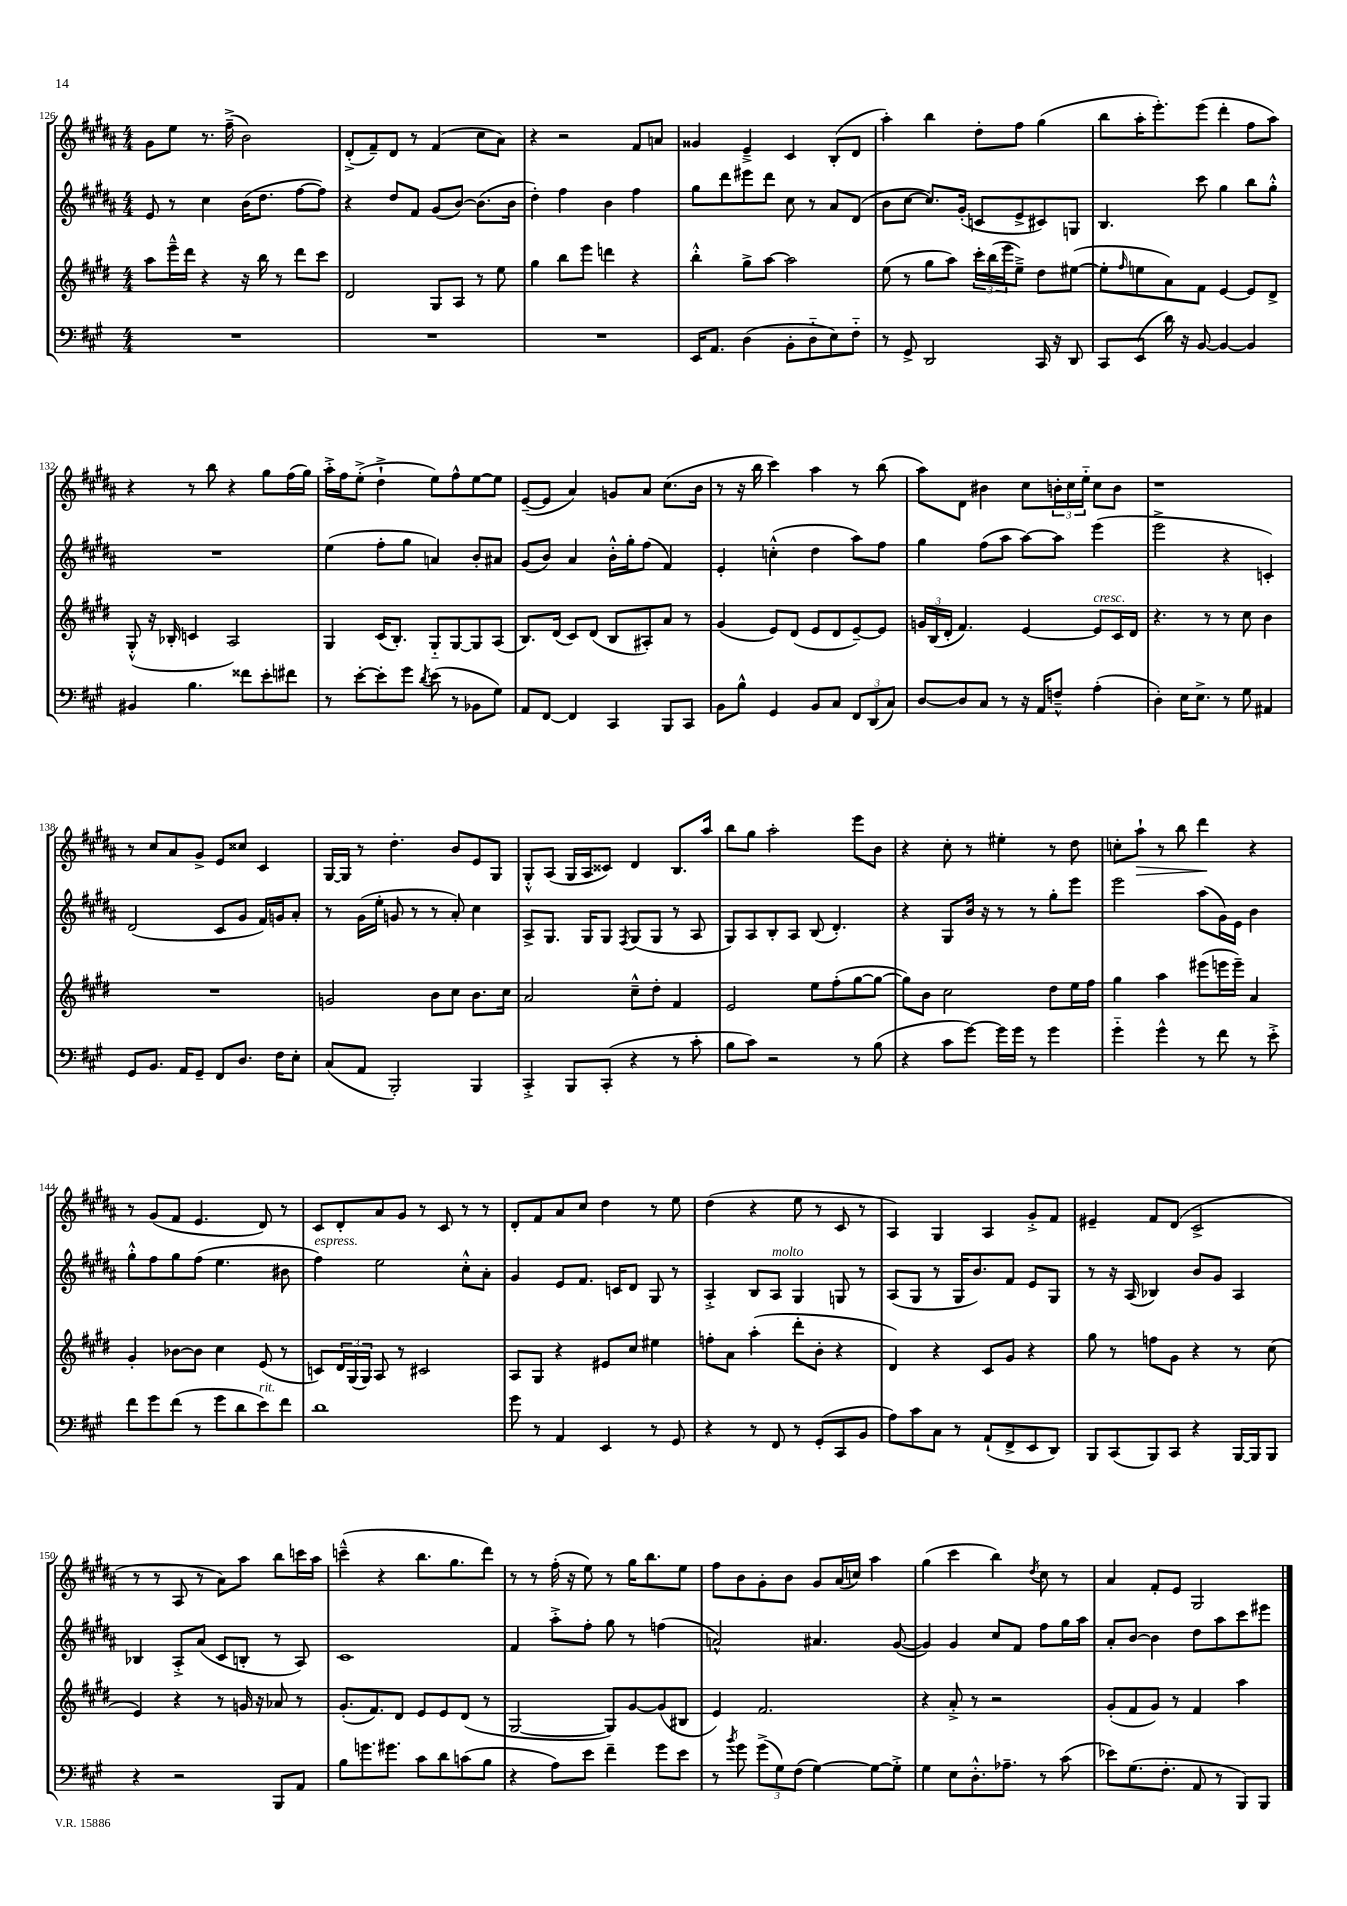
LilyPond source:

<<
\new StaffGroup <<
\new Staff = "s0" {
    \clef treble \key b \major \numericTimeSignature \time 4/4
    gis'8 e''8 r8. fis''16--->( b'2) |
    dis'8-.->( fis'8--) dis'8 r8 fis'4( cis''8 ais'8) |
    r4 r2 fis'8 a'8 |
    gisis'4 e'4---> cis'4 b8-.( dis'8 |
    ais''4-.) b''4 dis''8-. fis''8 gis''4( |
    b''8 ais''16-. e'''8.-.) e'''8( dis'''4-. fis''8 ais''8) |
    r4 r8 b''8 r4 gis''8 fis''16( gis''16) |
    ais''16-.-> fis''16 e''8-.->( dis''4-!-> e''8) fis''8-^ e''8~ e''8 |
    e'8~--( e'8 ais'4) g'8 ais'8 cis''8.( b'16 |
    r8 r16 b''16 cis'''4) ais''4 r8 b''8( |
    ais''8) dis'8 bis'4 cis''8 \tuplet 3/2 { b'16-. cis''16 e''16-_ } cis''8 b'8 |
    r1 |
    r8 cis''8 ais'8 gis'8-> e'8 cisis''8 cis'4 |
    gis16~ gis16 r8 dis''4.-. b'8 e'8 gis8 |
    gis8-.-^ ais8( gis16 ais16 cisis'8) dis'4 b8. ais''16 |
    b''8 gis''8 ais''2-. e'''8 b'8 |
    r4 cis''8-. r8 eis''4-. r8 dis''8 |
    c''8-. ais''8-!\> r8 b''8 dis'''4\! r4 |
    r8 gis'8( fis'8 e'4. dis'8) r8 |
    cis'8 dis'8-. ais'8 gis'8 r8 cis'8 r8 r8 |
    dis'8-. fis'8 ais'8 cis''8 dis''4 r8 e''8 |
    dis''4( r4 e''8 r8 cis'8 r8 |
    ais4) gis4 ais4 gis'8-.-> fis'8 |
    eis'4-- fis'8 dis'8( cis'2-> |
    r8 r8 ais8 r8 ais'8) ais''8 b''8 c'''16 ais''16 |
    c'''4---^( r4 b''8. gis''8. dis'''8) |
    r8 r8 fis''16-.( r16 e''8) r8 gis''16 b''8. e''8 |
    fis''8 b'8 gis'8-. b'8 gis'8 ais'16( c''16) ais''4 |
    gis''4( cis'''4 b''4) \acciaccatura { dis''8 } cis''8 r8 |
    ais'4 fis'8-. e'8 gis2 \bar "|." |
}
\new Staff = "s1" {
    \clef treble \key b \major \numericTimeSignature \time 4/4
    e'8 r8 cis''4 b'16( dis''8. fis''8~ fis''8) |
    r4 dis''8 fis'8 gis'8( b'8~) b'8.( b'16 |
    dis''4-.) fis''4 b'4 fis''4 |
    gis''8 dis'''8 eis'''8 dis'''8 cis''8 r8 ais'8 dis'8( |
    b'8 cis''8~ cis''8.) gis'16-.( c'8 e'8-> cis'8) g8 |
    b4. cis'''8 gis''4 b''8 gis''8-.-^ |
    R1 |
    e''4( fis''8-. gis''8 a'4) b'8-. ais'8 |
    gis'8( b'8) ais'4 b'16-.-^ gis''16-. fis''8( fis'4) |
    e'4-. c''4-.-^( dis''4 ais''8) fis''8 |
    gis''4 fis''8( ais''8 ais''8~) ais''8 e'''4( |
    e'''2-> r4 c'4-.) |
    dis'2( cis'8 gis'8 fis'16) g'16 ais'8-. |
    r8 gis'16( e''16-. g'8 r8 r8 ais'8-.) cis''4 |
    ais8-> gis8. gis16 gis8 \acciaccatura { fis8 } gis8( gis8 r8 ais8 |
    gis8) ais8 b8-. ais8 b8( dis'4.-.) |
    r4 gis8 b'16 r16 r8 r8 gis''8-. e'''8 |
    e'''2 ais''8( gis'16) e'16 b'4 |
    gis''8-.-^ fis''8 gis''8 fis''8( e''4. bis'8 |
    fis''4^\markup { \italic "espress." }) e''2 cis''8-.-^ ais'8-. |
    gis'4 e'8 fis'8. c'16 dis'8 gis8 r8 |
    ais4-.-> b8 ais8^\markup { \italic "molto" } gis4 g8 r8 |
    ais8( gis8 r8 gis16 b'8.) fis'8 e'8 gis8 |
    r8 r16 ais16( bes4) b'8 gis'8 ais4 |
    bes4 ais8-.-> ais'8( cis'8 b8-. r8 ais8) |
    cis'1 |
    fis'4 ais''8-.-> fis''8-. gis''8 r8 f''4( |
    a'2-^) ais'4. gis'8~( |
    gis'4) gis'4 cis''8 fis'8 fis''8 gis''16 ais''16 |
    ais'8-. b'8~ b'4 dis''8 ais''8 cis'''8 eis'''8 \bar "|." |
}
\new Staff = "s2" {
    \clef treble \key e \major \numericTimeSignature \time 4/4
    a''8 e'''16---^ dis'''16 r4 r16 b''16 r8 dis'''8 cis'''8 |
    dis'2 gis8 a8 r8 e''8 |
    gis''4 b''8 e'''8 d'''4 r4 |
    b''4-.-^ gis''8-> a''8~ a''2 |
    e''8( r8 gis''8 a''8) \tuplet 3/2 { cis'''16-. b''16( e'''16 } e''8--->) dis''8 eis''8~( |
    eis''8-. \grace { fis''16 } e''8 a'8) fis'8 e'4~ e'8 dis'8-> |
    gis8-.-^( r16 bes16-. c'4 a2) |
    gis4 cis'16( b8.-.) gis8-_ gis8~ gis8 a8( |
    b8.) dis'16( cis'8) dis'8( b8 ais8-.) a'8 r8 |
    gis'4( e'8) dis'8( e'8 dis'8 e'8~--) e'8 |
    \tuplet 3/2 { g'16 b16( dis'16-. } fis'4.) e'4~ e'8^\markup { \italic "cresc." } cis'16 dis'16 |
    r4. r8 r8 cis''8 b'4 |
    R1 |
    g'2 b'8 cis''8 b'8. cis''16 |
    a'2 cis''8---^ dis''8-. fis'4 |
    e'2 e''8 fis''8-.( gis''8~ gis''8~ |
    gis''8) b'8 cis''2 dis''8 e''16 fis''16 |
    gis''4 a''4 eis'''8( e'''16 e'''16--) a'4 |
    gis'4-. bes'8~ bes'8 cis''4 e'8( r8 |
    c'8) \tuplet 3/2 { dis'16 gis16( gis16) } a8 r8 cis'2 |
    a8 gis8 r4 eis'8 cis''8 eis''4 |
    f''8-. a'8 a''4-.( dis'''8-. b'8-. r4 |
    dis'4) r4 cis'8 gis'8 r4 |
    gis''8 r8 f''8 gis'8 r4 r8 cis''8( |
    e'4) r4 r8 g'16 r16 aes'8 r8 |
    gis'8.-.( fis'8.) dis'8 e'8 e'8 dis'8( r8 |
    gis2~ gis8) gis'8~ gis'8( bis8 |
    e'4) fis'2. |
    r4 a'8-.-> r8 r2 |
    gis'8-.( fis'8 gis'8) r8 fis'4 a''4 \bar "|." |
}
\new Staff = "s3" {
    \clef bass \key a \major \numericTimeSignature \time 4/4
    R1 |
    R1 |
    R1 |
    e,16 a,8. d4( b,8-. d8-_ e8) fis8-_ |
    r8 gis,8-> d,2 cis,16 r16 d,8 |
    cis,8 e,8( d'16) r16 b,8~ b,4~ b,4 |
    bis,4 b4. fisis'8 e'8-. fis'8 |
    r8 e'8~-. e'8-. gis'8 \acciaccatura { d'8 } e'8( r8 bes,8 gis8) |
    a,8 fis,8~ fis,4 cis,4 b,,8 cis,8 |
    b,8 b8-^ gis,4 b,8 cis8 \tuplet 3/2 { fis,8 d,8( cis8) } |
    d8~ d8 cis8 r8 r16 a,16 f8---^ a4-.( |
    d4-.) e16 e8.-> r8 gis8 ais,4 |
    gis,8 b,8. a,16 gis,8-- fis,8 d8. fis16 e8-. |
    cis8( a,8 b,,2-.) b,,4 |
    cis,4-.-> b,,8 cis,8-.( r4 r8 cis'8-. |
    b8 cis'8) r2 r8 b8( |
    r4 cis'8 gis'8~) gis'16 gis'16 r8 gis'4 |
    gis'4-_ gis'4-^ r8 fis'8 r8 e'8-.-> |
    fis'8 gis'8 fis'8( r8 gis'8 d'8 e'8^\markup { \italic "rit." }) fis'8 |
    d'1 |
    gis'8 r8 a,4 e,4 r8 gis,8 |
    r4 r8 fis,8 r8 gis,8-.( cis,8 b,8 |
    a8) cis'8 cis8 r8 a,8-!( fis,8-> e,8 d,8) |
    b,,8 cis,8( b,,8) cis,8 r4 b,,16~ b,,16 b,,8 |
    r4 r2 b,,8 a,8 |
    b8 g'8. gis'8. cis'8 d'8 c'8( b8 |
    r4 a8) e'8 fis'4-- gis'8 e'8 |
    r8 \acciaccatura { b'8 } gis'8 \tuplet 3/2 { gis'8->( gis8) fis8( } gis4~) gis8~ gis8-.-> |
    gis4 e8 d8.-.-^ aes8.-- r8 cis'8( |
    ees'8) gis8.( fis8.-. a,8 r8 b,,8) b,,8 \bar "|." |
}
>>
>>
\layout { \context { \Score currentBarNumber = #126 } }
